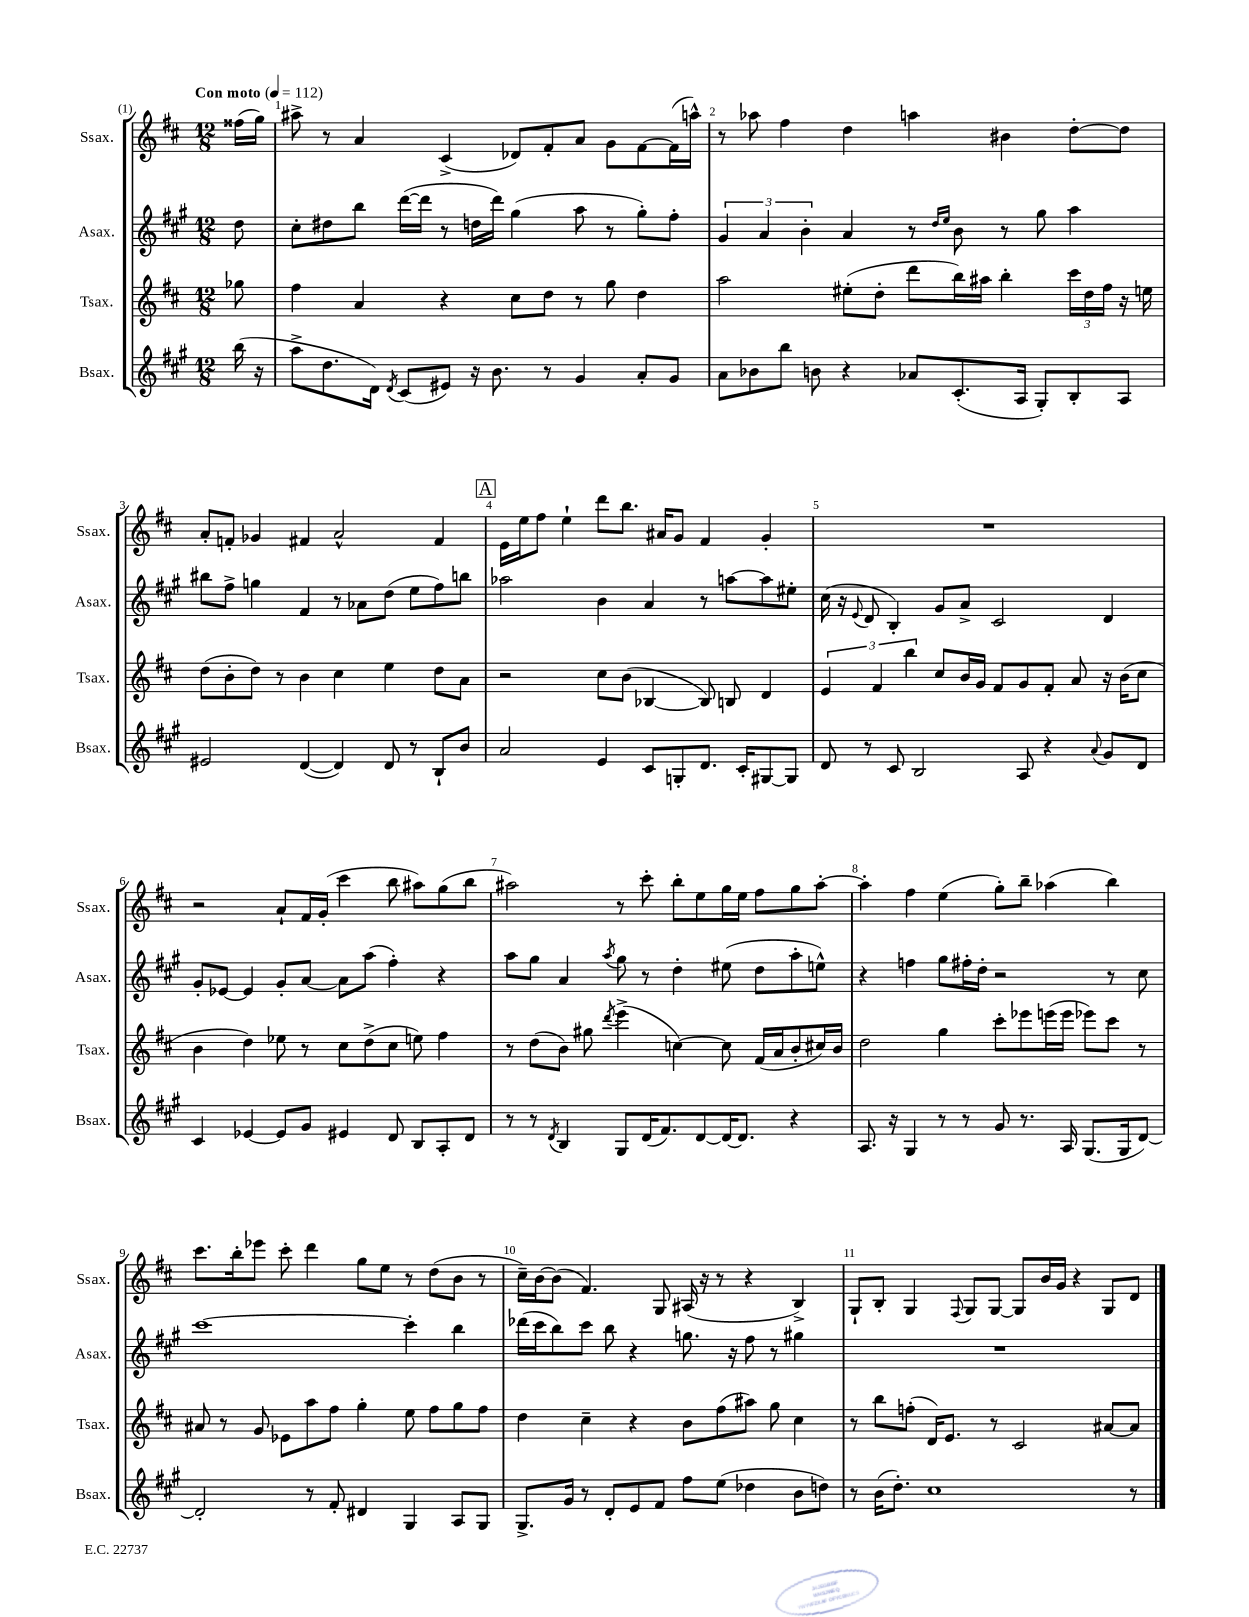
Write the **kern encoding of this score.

**kern	**kern	**kern	**kern
*staff4	*staff3	*staff2	*staff1
*clefG2	*clefG2	*clefG2	*clefG2
*k[f#c#g#]	*k[f#c#]	*k[f#c#g#]	*k[f#c#]
*M12/8	*M12/8	*M12/8	*M12/8
*MM112	*MM112	*MM112	*MM112
(16bb\	8gg-\	8dd\	(16ff##\LL
16r	.	.	16gg\JJ)
=	=	=	=
8aa^\L	4ff#\	8cc#'\L	8aa#^\
8.dd\	.	8dd#\	8r
.	4a/	8bb\J	4a/
16d\Jk)	.	.	.
8qd/	.	.	.
(8c#/L	.	([16ddd\LL	.
.	.	16ddd\]JJ	.
8e#/J)	4r	8r	(4c#^/
16r	.	16dd\LL	.
8.b\	.	16ddd\JJ)	.
.	8cc#\L	(4gg#\	8d-/L)
8r	8dd\J	.	8f#'/
4g#/	8r	8aa\	8a/J
.	8gg\	8r	8g\L
8a'/L	4dd\	8gg#'\L)	[8f#\
8g#/J	.	8ff#'\J	(16f#\]L
.	.	.	16aa^^\JJ)
=	=	=	=
8a\L	2aa\	6g#/	8r
8b-\	.	.	8aa-\
.	.	6a/	.
8bb\J	.	.	4ff#\
.	.	6b'\	.
8b\	.	.	.
4r	(8ee#'\L	4a/	4dd\
.	8dd'\J	.	.
8a-/L	8ddd\L	8r	4aa\
.	.	16qqdd/LL	.
.	.	16qqee/JJ	.
(8.c#'/	16bb\L)	8b\	.
.	16aa#\JJ	.	.
.	4bb'\	8r	4b#\
16A/Jk	.	.	.
8G#'/L)	.	8gg#\	.
8B'/	24ccc#\LL	4aa\	[8dd'\L
.	24dd\	.	.
.	24ff#\JJ	.	.
8A/J	16r	.	8dd\]J
.	16ee\	.	.
=	=	=	=
2e#/	(8dd\L	8bb#\L	8a'/L
.	8b'\	8ff#^\J	8f'/J
.	8dd\J)	4gg\	4g-/
.	8r	.	.
([4d/	4b\	4f#/	4f#/
4d/])	4cc#\	8r	2a^^/
.	.	8a-\L	.
8d/	4ee\	(8dd\J	.
8r	.	8ee\L	.
8B`/L	8dd\L	8ff#\)	4f#/
8b/J	8a\J	8bb\J	.
=	=	=	=
2a/	2r	2aa-\	16e\LL
.	.	.	16ee\J
.	.	.	8ff#\J
.	.	.	4ee`\
4e/	8cc#\L	4b\	8ddd\L
.	(8b\J	.	8.bb\J
8c#/L	[4B-/	4a/	.
.	.	.	16a#/LK
8G'/	.	.	8g/J
8.d/J	8B-/])	8r	4f#/
.	8B/	[8aa\L	.
16c#'/LK	.	.	.
[8G#/	4d/	8aa\]	4g'/
8G#/]J	.	8ee#'\J	.
=	=	=	=
8d/	6e/	(16cc#\	1.r
.	.	16r	.
.	.	8qqe/	.
8r	.	8d/	.
.	6f#/	.	.
8c#/	.	4B'/)	.
.	6bb\	.	.
2B/	.	.	.
.	8cc#/L	8g#/L	.
.	16b/L	8a^/J	.
.	16g/JJ	.	.
.	8f#/L	2c#/	.
8A/	8g/	.	.
4r	8f#'/J	.	.
.	8a/	.	.
8qqa/	.	.	.
8g#/L	16r	4d/	.
.	(16b\LK	.	.
8d/J	8cc#\J	.	.
=	=	=	=
4c#/	4b\	8g#'/L	2r
.	.	[8e-/J	.
[4e-/	4dd\)	4e-/]	.
8e-/]L	8ee-\	8g#'/L	8a`/L
8g#/J	8r	[8a/J	16f#/L
.	.	.	(16g'/JJ
4e#/	8cc#\L	8a\]L	4ccc#\
.	(8dd^\	(8aa\J	.
8d/	8cc#\J	4ff#'\)	8bb\
8B/L	8ee\)	.	8aa#\L)
8A'/	4ff#\	4r	(8gg\
8d/J	.	.	8bb\J
=	=	=	=
8r	8r	8aa\L	2aa#\)
8r	(8dd\L	8gg#\J	.
8qd/	.	.	.
4B/	8b\J)	4a/	.
.	8gg#\	.	.
.	8qddd/	8qaa/	.
8G#/L	(4eee^\	8gg#\	8r
(16d/K	.	8r	8ccc#'\
8.f#/)	.	.	.
.	[4cc\)	4dd'\	8bb'\L
[8d/	.	.	8ee\
16d/_K	8cc\]	(8ee#\	16gg\L
8.d/]J	.	.	16ee\JJ
.	(16f#/LL	8dd\L	8ff#\L
.	16a/J	.	.
4r	8b'/	8aa'\	8gg\
.	16cc#/L)	8ee^^\J)	[8aa#'\J
.	16b/JJ	.	.
=	=	=	=
8.A/	2dd\	4r	4aa#'\]
16r	.	.	.
4G#/	.	4ff\	4ff#\
8r	4gg\	8gg#\L	(4ee\
8r	.	16ff#'\L	.
.	.	16dd'\JJ	.
8g#/	8ccc#'\L	2r	8gg'\L)
8.r	8eee-\	.	8bb~\J
.	(16eee\L	.	(4aa-\
16A/	16eee\JJ	.	.
(8.G#/L	8eee-\L)	.	.
.	8ccc#\J	8r	4bb\)
16G#/k	.	.	.
[8d/J)	8r	8cc#\	.
=	=	=	=
2d'/]	8a#/	[1ccc#	8.ccc#\L
.	8r	.	.
.	.	.	16bb'\k
.	8g/	.	8eee-\J
.	8e-\L	.	8ccc#'\
8r	8aa\	.	4ddd\
8f#'/	8ff#\J	.	.
4d#/	4gg'\	.	8gg\L
.	.	.	8ee\J
4G#/	8ee\	4ccc#'\]	8r
.	8ff#\L	.	(8dd\L
8A/L	8gg\	4bb\	8b\J
8G#/J	8ff#\J	.	8r
=	=	=	=
8.G#^/L	4dd\	(16ddd-\LL	16cc#~\LL)
.	.	16ccc#\J	[16b\J
.	.	8bb\)	(8b\]J
16g#/Jk	.	.	.
8r	4cc#~\	8ccc#\J	4.f#/)
8d'/L	.	8bb\	.
8e/	4r	4r	.
8f#/J	.	.	8G/
8ff#\L	8b\L	8.gg\	(16A#/
.	.	.	16r
(8ee\J	(8ff#\	.	8r
.	.	16r	.
4dd-\	8aa#\J)	8ff#\	4r
.	8gg\	8r	.
8b\L	4cc#\	4gg#\	4B^/)
8dd\J)	.	.	.
=	=	=	=
8r	8r	1.r	8G`/L
(16b\LK	8bb\L	.	8B'/J
8.dd'\J)	.	.	.
.	(8ff'\J	.	4G/
1cc#	16d/LK)	.	.
.	8.e/J	.	.
.	.	.	8qqF#/
.	.	.	8G/L
.	8r	.	[8G/J
.	2c#/	.	8G/]L
.	.	.	16b/L
.	.	.	16g/JJ
.	.	.	4r
.	[8a#/L	.	8G/L
8r	8a#/]J	.	8d/J
==	==	==	==
*-	*-	*-	*-
